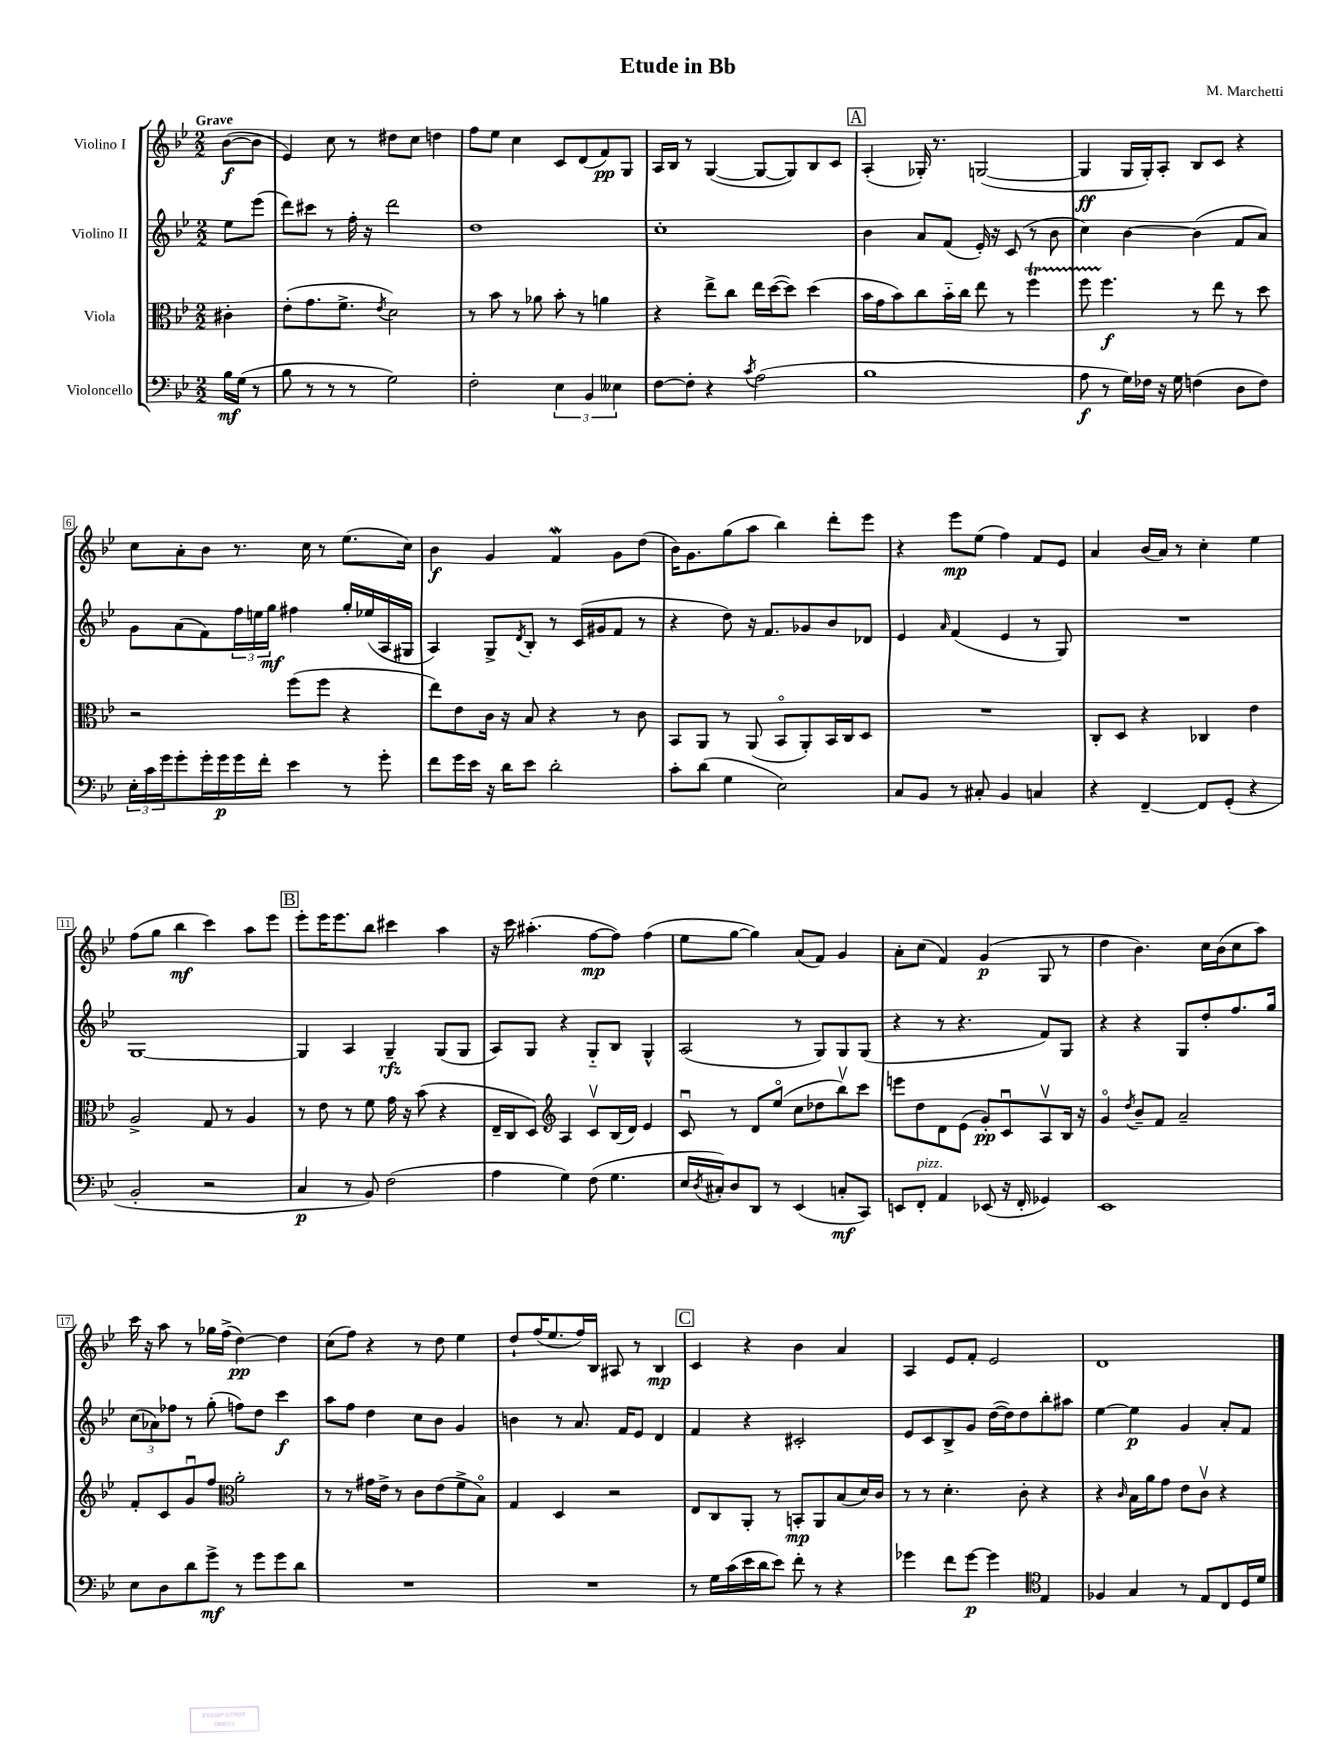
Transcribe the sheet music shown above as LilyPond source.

\header { title = "Etude in Bb" composer = "M. Marchetti" }
<<
\new StaffGroup <<
\new Staff = "s0" \with { instrumentName = "Violino I" } {
    \clef treble \key bes \major \numericTimeSignature \time 2/2 \partial 4 \tempo "Grave"
    bes'8~\f( bes'8 |
    ees'4) c''8 r8 dis''8 c''8 d''4 |
    f''8 ees''8 c''4 c'8 d'8( f'8\pp) g8 |
    a16 bes16 r8 g4~( g8~ g8) bes8 c'8 |
    \mark \markup { \box "A" } a4-.( ges16-.) r8. g2~( |
    g4\ff g16 g16-.) a8-. bes8 c'8 r4 |
    c''8 a'8-. bes'8 r8. c''16 r8 ees''8.( c''16) |
    bes'4\f g'4 f'4\mordent g'8 d''8( |
    bes'16) g'8. g''8( a''8 bes''4) d'''8-. ees'''8 |
    r4 ees'''8\mp ees''8( f''4) f'8 ees'8 |
    a'4 bes'16( a'16) r8 c''4-. ees''4 |
    f''8( g''8 bes''4\mf c'''4) a''8 ees'''8 |
    \mark \markup { \box "B" } ees'''8-. ees'''16 ees'''8. bes''8 cis'''4 a''4 |
    r16 c'''16 ais''4.-.( f''8~\mp f''8) f''4( |
    ees''8 g''8~ g''4) a'8( f'8) g'4 |
    a'8-. c''8( f'4) g'4\p( g8 r8 |
    d''4 bes'4.) c''16 bes'16( c''8 a''8) |
    c'''16 r16 a''8 r8 ges''16 f''16->( d''4~\pp) d''4 |
    c''8( f''8) r4 r8 d''8 ees''4 |
    d''8-! f''16( ees''8. f''16) bes16 ais8 r8 bes4\mp |
    \mark \markup { \box "C" } c'4 r4 bes'4 a'4 |
    a4 ees'8 f'8-. ees'2 |
    d'1 \bar "|." |
}
\new Staff = "s1" \with { instrumentName = "Violino II" } {
    \clef treble \key bes \major \numericTimeSignature \time 2/2 \partial 4
    ees''8 ees'''8( |
    d'''8) cis'''8 r8 f''16-. r16 d'''2 |
    d''1 |
    c''1-. |
    \mark \markup { \box "A" } bes'4 a'8 f'8( ees'16-.) r16 c'8( r8 bes'8 |
    c''4) bes'4~ bes'4( f'8 a'8) |
    g'8 a'8( f'8) \tuplet 3/2 { f''16 e''16 g''16\mf } fis''4 g''16-. ees''16( a16 gis16 |
    a4) g8-> \acciaccatura { d'8 } bes8-. r8 c'16( gis'16 f'8 r8 |
    r4 d''8) r16 f'8. ges'8 bes'8 des'8 |
    ees'4 \grace { a'16 } f'4( ees'4 r8 g8) |
    R1 |
    g1~ |
    \mark \markup { \box "B" } g4 a4 g4--\rfz g8( g8 |
    a8) g8 r4 g8-_ bes8 g4-^ |
    a2( r8 g8) g8 g8( |
    r4 r8 r4. f'8) g8 |
    r4 r4 g8 d''8-. f''8. g''16 |
    \tuplet 3/2 { c''8( aes'8) fes''8 } r8 g''8-.( f''8) d''8 c'''4\f |
    a''8 f''8 d''4 c''8 bes'8 g'4 |
    b'4 r8 a'8. f'16 ees'8 d'4 |
    \mark \markup { \box "C" } f'4 r4 cis'2-. |
    ees'8 c'8 bes8-> g'8 d''16~( d''16) d''8 bes''8-. ais''8 |
    ees''4~ ees''4\p g'4 a'8-. f'8 \bar "|." |
}
\new Staff = "s2" \with { instrumentName = "Viola" } {
    \clef alto \key bes \major \numericTimeSignature \time 2/2 \partial 4
    cis'4-. |
    ees'8-.( g'8. f'8.-> \acciaccatura { ees'8 } d'2) |
    r8 bes'8 r8 aes'8 bes'8-. r8 a'4 |
    r4 ees''8-> c''8 ees''16 d''16~( d''8) d''4( |
    \mark \markup { \box "A" } bes'16 g'16 bes'8) c''8 bes'16-_ c''16 ees''8 r8 f''4\startTrillSpan |
    f''8 f''4.\stopTrillSpan\f r8 ees''8 r8 d''8 |
    r2 f''8( f''8 r4 |
    ees''8) ees'8 c'16 r16 bes8 r4 r8 c'8 |
    bes,8 a,8 r8 a,8( bes,8\flageolet a,8-.) bes,16 c16 d8 |
    R1 |
    c8-. d8 r4 ces4 ees'4 |
    a2-> g8 r8 a4 |
    \mark \markup { \box "B" } r8 ees'8 r8 f'8 g'16 r16 bes'8( r4 |
    ees16-- c16 d8) \clef treble a4 c'8\upbow bes16( d'16) ees'4 |
    c'8\downbow r8 d'8 ees''8\flageolet( c''8 des''8 bes''8\upbow) c'''8 |
    e'''8 d''8 d'8 ees'8( g'8-.\pp) c'8\downbow a8\upbow bes16 r16 |
    g'4\flageolet \acciaccatura { d''8 } bes'8-- f'8 a'2-- |
    f'8-. c'8 g'8\downbow f''8 \clef alto a'2-. |
    r8 r8 gis'16 ees'16-> r8 c'8 ees'8( f'8-> bes8\flageolet) |
    g4 d4 r2 |
    \mark \markup { \box "C" } ees8 c8 a,8-. r8 b,8-.\mp a,8 bes8( d'16) c'16 |
    r8 r8 d'4.-. c'8-. r4 |
    r4 \grace { c'16 } bes16 a'16 g'8 ees'8 c'8\upbow r4 \bar "|." |
}
\new Staff = "s3" \with { instrumentName = "Violoncello" } {
    \clef bass \key bes \major \numericTimeSignature \time 2/2 \partial 4
    bes16\mf g16( r8 |
    bes8 r8 r8 r8 g2) |
    f2-. \tuplet 3/2 { ees4 bes,4 eeses4 } |
    f8~ f8-. r4 \acciaccatura { c'8 } a2( |
    \mark \markup { \box "A" } bes1 |
    a8\f r8 g16) fes16 r16 g16 f4( d8 f8) |
    \tuplet 3/2 { ees16-. c'16 g'16 } g'8-. g'16-. g'16\p g'16 f'16-. ees'4 r8 g'8-. |
    f'8 g'16 ees'16 r16 d'16 ees'8 d'2-. |
    c'8-. d'8( g4 ees2) |
    c8 bes,8 r8 cis8-. bes,4 c4 |
    r4 f,4~-- f,8 g,8-.( r4 |
    bes,2-. r2 |
    \mark \markup { \box "B" } c4\p r8 bes,8) f2( |
    a4 g4) f8( g4. |
    ees16 \acciaccatura { d8 } cis16-.) d8 d,8 r8 ees,4( c8-.\mf c,8) |
    e,8 f,8-.^\markup { \italic "pizz." } a,4 ees,8( r16 f,16-. ges,4) |
    ees,1 |
    ees8 d8 d'8 g'8->\mf r8 g'8 g'8 d'8 |
    R1 |
    R1 |
    \mark \markup { \box "C" } r8 g16 c'16( ees'16 d'16 ees'8) f'8-. r8 r4 |
    ges'4 f'8 ges'8~\p ges'4 \clef tenor ees4 |
    fes4 g4 r8 ees8 c8 d16 d'16 \bar "|." |
}
>>
>>
\layout { \context { \Score \override BarNumber.stencil = #(make-stencil-boxer 0.1 0.3 ly:text-interface::print) } }
